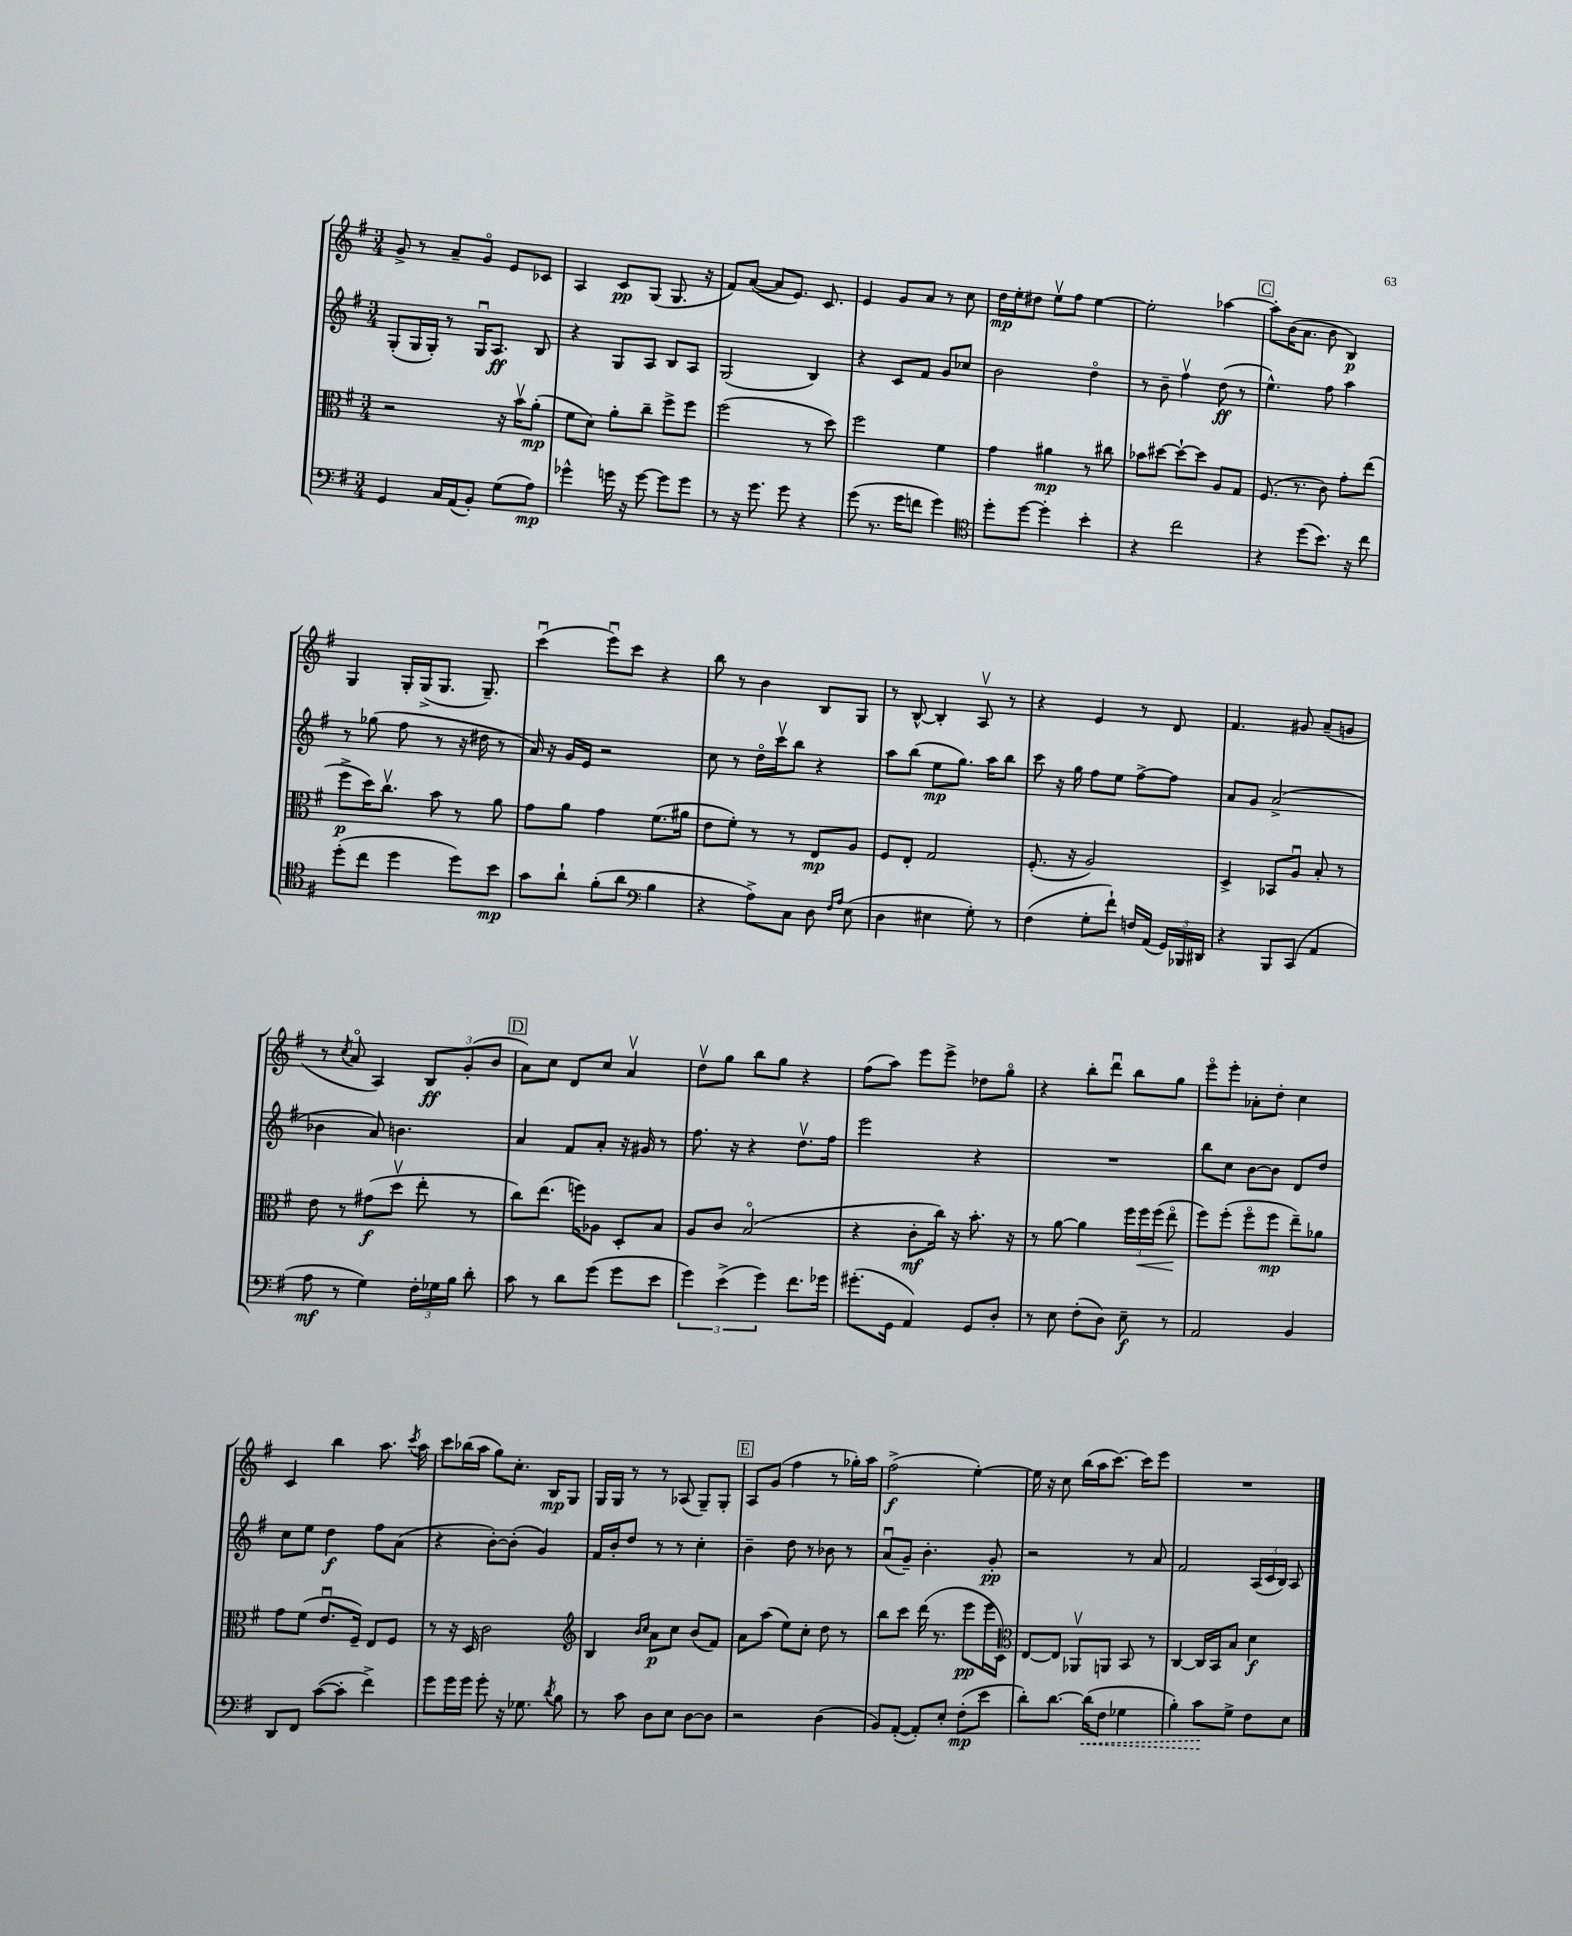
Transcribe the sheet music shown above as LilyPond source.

<<
\new StaffGroup <<
\new Staff = "s0" {
    \clef treble \key g \major \numericTimeSignature \time 3/4
    \autoBeamOff g'8-> r8 a'8[-- g'8]\flageolet e'8[ ces'8] |
    a4 c'8[\pp g8]( g8. r16 |
    fis'8[) a'8]~( a'8[ e'8.]) c'8. |
    e'4 g'8[ a'8] r8 c''8 |
    d''16[\mp e''16-. dis''8] e''8[\upbow fis''8] e''4~ |
    e''2-. aes''4~ |
    \mark \markup { \box "C" } aes''8[-. b'16( a'8.] b'8 b4\p) |
    g4 g16[-. g16->( g8.] g8.--) |
    c'''4\downbow( e'''8[\downbow) c'''8] r4 |
    b''8 r8 b'4 b8[ g8] |
    r8 b8~-^ b4-. a8\upbow r8 |
    r4 e'4 r8 d'8 |
    fis'4. gis'8 a'8[--( g'8] |
    r8 \acciaccatura { c''8 } a'8\flageolet a4) \tuplet 3/2 { b8[\ff g'8-.( b'8] } |
    \mark \markup { \box "D" } a'8[) c''8] d'8[ c''8] a'4\upbow |
    d''8[\upbow g''8] b''8[ g''8] r4 |
    fis''8[( a''8]) e'''8[ e'''8]-> des''8[ g''8]\flageolet |
    r4 b''8[-. d'''8]\downbow b''8[ g''8] |
    e'''8[\flageolet e'''8]-. aes'8[-. d''8]-. c''4 |
    c'4 b''4 a''8. \acciaccatura { c'''8 } a''16 |
    c'''8[ bes''16( a''16] g''8[) c''8.]-. b16[\mp g8] |
    g16[ g16] r8 r8 aes8( g8[--) g8]-. |
    \mark \markup { \box "E" } a8[ g'8]( fis''4 r8 ges''16[-.) a''16] |
    fis''2->\f( e''4~-.) |
    e''16 r16 c''8 b''16[( a''16 c'''8.]~) c'''16[ e'''8] |
    R2. \bar "|." |
}
\new Staff = "s1" {
    \clef treble \key g \major \numericTimeSignature \time 3/4
    \autoBeamOff g8[-.( g16 g16]-.) r8 g16[\downbow a8.]\ff b8 |
    r4 g8[ a8] b8[ a8] |
    g2( b4) |
    r4 c'8[ fis'8] g'8[ ces''8] |
    b'2 d''4\flageolet |
    r8 b'8-- fis''4\upbow d''8\ff( r8 |
    \mark \markup { \box "C" } e''4.-^) fis''8 a''4 |
    r8 ges''8( fis''8 r8 r16 dis''16 r8 |
    a'16) r16 g'16[ e'16] r2 |
    c''8 r8 d''16[\flageolet c'''16\upbow b''8] r4 |
    a''8[ b''8]( e''8[\mp g''8.]) a''16[ b''8] |
    c'''8 r16 g''16 fis''8[ e''8] fis''8[~-> fis''8] |
    a'8[ g'8] a'2->( |
    bes'4 a'8) b'4. |
    \mark \markup { \box "D" } a'4 fis'8[ a'8]-. r16 gis'16 r8 |
    fis''8. r16 r4 d''8.[\upbow fis''16] |
    e'''2 r4 |
    R2. |
    b''8[ c''8] b'8[~ b'8] d'8[ d''8] |
    c''8[ e''8] d''4\f fis''8[ a'8]( |
    r4 b'8[~-.) b'8]-.( g'4) |
    fis'16[ b'16-. d''8] r8 r8 c''4-. |
    \mark \markup { \box "E" } b'4-- d''8 r8 bes'8 r8 |
    a'8[\downbow( g'8]--) b'4.-. g'8-.\pp |
    r2 r8 a'8 |
    fis'2 \tuplet 3/2 { a16[( c'16 b16]) } a8 \bar "|." |
}
\new Staff = "s2" {
    \clef alto \key g \major \numericTimeSignature \time 3/4
    \autoBeamOff r2 r16 b'16[\upbow a'8]-.\mp( |
    fis'8[ d'8]) a'8[-. c''8]-- fis''8[-> fis''8] |
    fis''2( r8 d''8) |
    fis''2 fis'4 |
    g'4 ais'4\mp r8 cis''8 |
    bes'8[ dis''8]~ dis''8[~-! dis''8] a8[ g8] |
    \mark \markup { \box "C" } fis8.( r8. c'8) g'8[-. e''8]( |
    fis''8[->\p d''16) c''8.]\upbow b'8 r8 a'8 |
    g'8[ a'8] g'4 fis'8.[( ais'16] |
    e'8[ fis'8]-.) r8 r8 e8[\mp a8] |
    fis8[ e8]-. g2 |
    fis8.-.( r16 a2) |
    d4-> bes,8[ a8]\downbow b8-. r8 |
    e'8 r8 gis'8[\f( d''8]\upbow e''8-. r8 |
    \mark \markup { \box "D" } c''8[) e''8.]( f''16[) aes8] d8[-. b8] |
    a8[ c'8] b2\flageolet( |
    r4 c'8[-.\mf c''16]) r16 b'8.-. r16 |
    r8 a'8~ a'4 \tuplet 3/2 { fis''16[ fis''16\< fis''16]( } e''8\flageolet\! |
    fis''8[) fis''8]-.( fis''8[\flageolet fis''8]\mp e''8[--) aes'8] |
    g'8[ fis'8]( e'8.[\downbow fis16]--) e8[ fis8] |
    r8 r16 d16 c'2 |
    \clef treble b4 \grace { b'16[ c''16] } a'8[\p c''8] b'8[( fis'8]) |
    \mark \markup { \box "E" } a'8[ a''8]( e''8[) c''8]-. d''8 r8 |
    b''8[ c'''8] d'''16( r8. e'''8[\pp e'''16 c'16]) |
    \clef alto e8[~ e8] aes,8[\upbow a,8] b,8 r8 |
    c4~ c16[ b,16 b8] d'4\f \bar "|." |
}
\new Staff = "s3" {
    \clef bass \key g \major \numericTimeSignature \time 3/4
    \autoBeamOff g,4 c16[ a,16( b,8]-.) g8[( a8]\mp) |
    ges'4-^ g'16 r16 g'8~ g'8[ g'8] |
    r8 r16 g'8. g'8 r4 |
    g'8( r8. g'16[ f'8] g'4) |
    \clef tenor d''8[-. d''8]~ d''4-. b'4-. |
    r4 c''2 |
    \mark \markup { \box "C" } r4 d''8[( b'8.]) r16 c''8 |
    d''8[-.( c''8] d''4 d''8[) b'8]\mp |
    g'8[ a'8]-! fis'8[-.( a'8] \clef bass b4 |
    r4 a8[->) c8] d8 \grace { fis16[ a16] } e8( |
    d4 eis4 g8-.) r8 |
    fis4( g8[-. fis'8]-!) f16[ a,16]( \tuplet 3/2 { g,16[) bes,,16 dis,16] } |
    r4 b,,8[ c,8]( a,4 |
    a8\mf r8 g4) \tuplet 3/2 { fis16[-. ges16 b16] } d'8-. |
    \mark \markup { \box "D" } c'8 r8 d'8[ g'8]( g'8[ e'8] |
    \tuplet 3/2 { g'4) e'4->( g'4) } fis'8.[ ges'16] |
    gis'8.[-.( g,16] a,4) g,8[ d8]-. |
    r8 e8 fis8[-.( d8]) e8--\f r8 |
    a,2 b,4 |
    d,8[ fis,8] c'8[~( c'8]-. fis'4->) |
    g'8[ g'16 g'16] g'8-. r16 ges8. \acciaccatura { d'8 } b8 |
    r8 c'8 d8[ e8] d8[~ d8] |
    \mark \markup { \box "E" } r2 d4( |
    b,8[) a,8]~-.( a,8[-.) e8]-. fis8[-.\mp( e'8] |
    d'8[-.) d'8.]~ \once \override Hairpin.style = #'dashed-line d'16[\<( fis8] ges4 |
    b4-.) c'8[\! g8]-> fis8[ e8] \bar "|." |
}
>>
>>
\layout { \context { \Score \remove "Bar_number_engraver" } }
